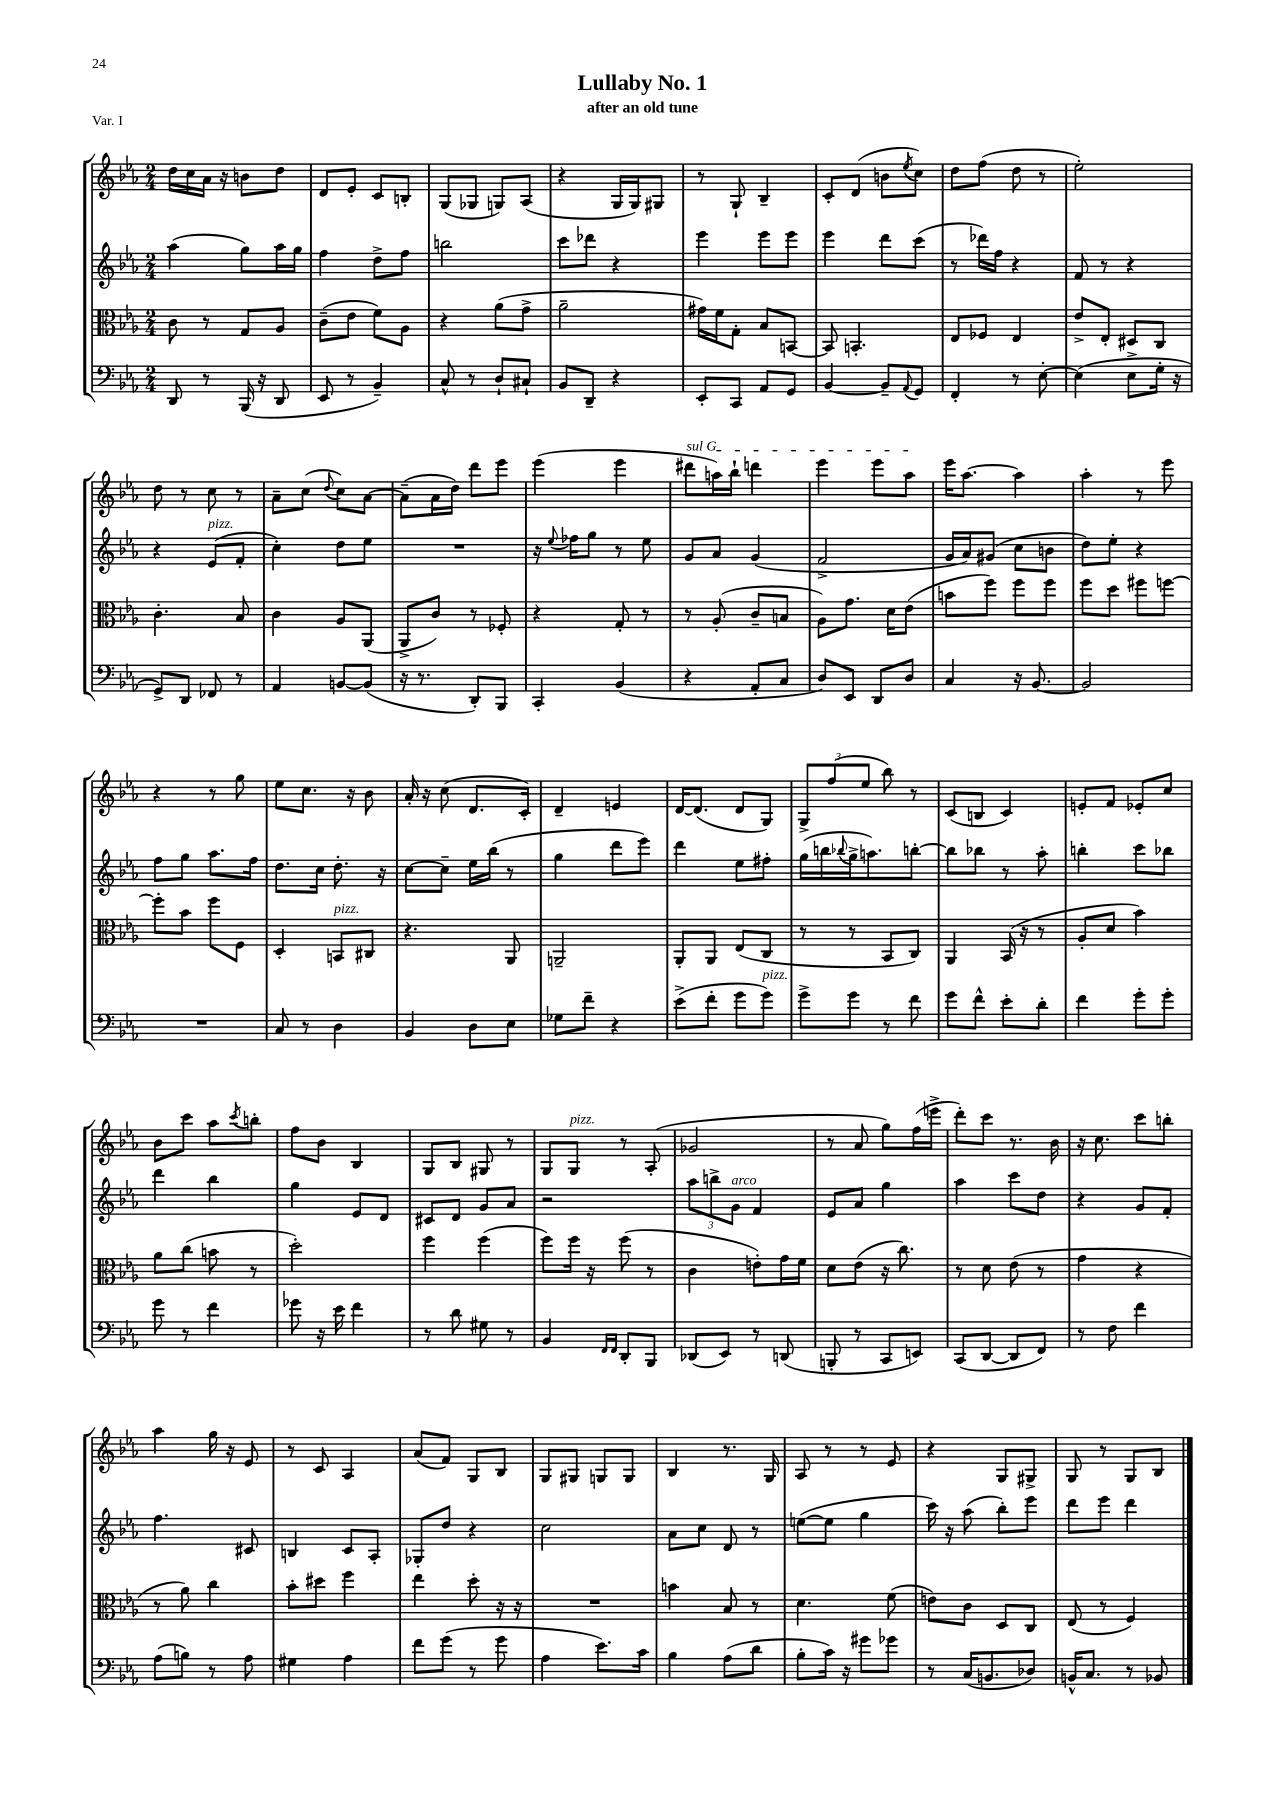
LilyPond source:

\header { title = "Lullaby No. 1" subtitle = "after an old tune" piece = "Var. I" }
<<
\new StaffGroup <<
\new Staff = "s0" {
    \clef treble \key ees \major \numericTimeSignature \time 2/4
    d''16 c''16 aes'16 r16 b'8 d''8 |
    d'8 ees'8-. c'8 b8-. |
    g8( ges8 g8) aes8( |
    r4 g16 g16) gis8 |
    r8 g8-! bes4-- |
    c'8-. d'8( b'8 \acciaccatura { ees''8 } c''8) |
    d''8 f''8( d''8 r8 |
    ees''2-.) |
    d''8 r8 c''8 r8 |
    aes'8-- c''8( \appoggiatura { d''8 } c''8) aes'8~ |
    aes'8--( aes'16 d''16) d'''8 ees'''8 |
    ees'''4( ees'''4 |
    \once \override TextSpanner.bound-details.left.text = \markup { \italic "sul G" } dis'''8\startTextSpan a''16) bes''16-! d'''4 |
    ees'''4 ees'''8 aes''8\stopTextSpan |
    ees'''16 aes''8.~ aes''4 |
    aes''4-. r8 ees'''8 |
    r4 r8 g''8 |
    ees''8 c''8. r16 bes'8 |
    aes'16-. r16 c''8( d'8. c'16-.) |
    d'4-- e'4 |
    d'16~ d'8.( d'8 g8) |
    \tuplet 3/2 { g8-> f''8( ees''8 } bes''8) r8 |
    c'8( b8 c'4) |
    e'8-. f'8 ees'8-. c''8 |
    bes'8 c'''8 aes''8 \acciaccatura { c'''8 } b''8-. |
    f''8 bes'8 bes4 |
    g8 bes8 gis8 r8 |
    g8 g8^\markup { \italic "pizz." } r8 aes8-.( |
    ges'2 |
    r8 aes'8 g''8) f''16( e'''16-> |
    d'''8-.) c'''8 r8. bes'16 |
    r16 c''8. c'''8 b''8-. |
    aes''4 g''16 r16 ees'8 |
    r8 c'8 aes4 |
    aes'8( f'8) g8 bes8 |
    g8 gis8 g8 g8 |
    bes4 r8. g16 |
    aes8 r8 r8 ees'8 |
    r4 g8 gis8-> |
    g8 r8 g8 bes8 \bar "|." |
}
\new Staff = "s1" {
    \clef treble \key ees \major \numericTimeSignature \time 2/4
    aes''4( g''8) aes''16 g''16 |
    f''4 d''8-> f''8 |
    b''2 |
    c'''8 des'''8 r4 |
    ees'''4 ees'''8 ees'''8 |
    ees'''4 d'''8 c'''8( |
    r8 des'''16) f''16 r4 |
    f'8 r8 r4 |
    r4 ees'8^\markup { \italic "pizz." }( f'8-. |
    c''4-.) d''8 ees''8 |
    R2 |
    r16 \appoggiatura { ees''8 } fes''16 g''8 r8 ees''8 |
    g'8 aes'8 g'4( |
    f'2-> |
    g'16 aes'16) gis'8( c''8 b'8 |
    d''8) ees''8-. r4 |
    f''8 g''8 aes''8. f''16 |
    d''8. c''16 d''8.-. r16 |
    c''8~ c''8-- ees''16 bes''16( r8 |
    g''4 d'''8 ees'''8) |
    d'''4 ees''8 fis''8-. |
    g''16( b''16 \appoggiatura { bes''8 } g''16-> a''8.) b''8~-. |
    b''8 bes''8 r8 aes''8-. |
    b''4-. c'''8 bes''8 |
    d'''4 bes''4 |
    g''4 ees'8 d'8 |
    cis'8 d'8 g'8 aes'8 |
    r2 |
    \tuplet 3/2 { aes''8 b''8-> g'8^\markup { \italic "arco" } } f'4 |
    ees'8 aes'8 g''4 |
    aes''4 c'''8 d''8 |
    r4 g'8 f'8-. |
    f''4. cis'8 |
    b4 c'8 aes8-. |
    ges8-. d''8 r4 |
    c''2 |
    aes'8 c''8 d'8 r8 |
    e''8~( e''8 g''4 |
    c'''16) r16 aes''8( bes''8-.) ees'''8 |
    d'''8 ees'''8 d'''4 \bar "|." |
}
\new Staff = "s2" {
    \clef alto \key ees \major \numericTimeSignature \time 2/4
    c'8 r8 g8 aes8 |
    c'8--( ees'8 f'8) aes8 |
    r4 aes'8( g'8-> |
    aes'2-- |
    gis'16) f'16 g8-. bes8 b,8~ |
    b,8 b,4.-. |
    ees8 fes8 ees4 |
    ees'8-> ees8-. dis8 c8 |
    c'4.-. bes8 |
    c'4 aes8 aes,8( |
    aes,8-> c'8) r8 fes8-. |
    r4 g8-. r8 |
    r8 aes8-.( c'8-- b8 |
    aes8) g'8. d'16 ees'8( |
    b'8 f''8) f''8 f''8 |
    f''8 d''8 fis''8 f''8~ |
    f''8-. bes'8 f''8 f8 |
    d4-. b,8^\markup { \italic "pizz." } cis8 |
    r4. aes,8 |
    a,2-- |
    aes,8-. aes,8 ees8( c8 |
    r8 r8 bes,8 c8) |
    aes,4 bes,16( r16 r8 |
    aes8-. d'8 bes'4) |
    aes'8 c''8( b'8 r8 |
    d''2-.) |
    f''4 f''4( |
    f''8) f''16 r16 f''8( r8 |
    c'4 e'8-.) g'16 f'16 |
    d'8 ees'8( r16 c''8.) |
    r8 d'8 ees'8( r8 |
    g'4 r4 |
    r8 aes'8) c''4 |
    bes'8-. dis''8 f''4 |
    ees''4 d''8-. r16 r16 |
    R2 |
    b'4 bes8 r8 |
    d'4. f'8( |
    e'8) c'8 d8 c8 |
    ees8( r8 f4) \bar "|." |
}
\new Staff = "s3" {
    \clef bass \key ees \major \numericTimeSignature \time 2/4
    d,8 r8 bes,,16( r16 d,8 |
    ees,8 r8 bes,4--) |
    c8-^ r8 d8-! cis8-! |
    bes,8 d,8-- r4 |
    ees,8-. c,8 aes,8 g,8 |
    bes,4~ bes,8-- \appoggiatura { aes,8 } g,8 |
    f,4-. r8 ees8~-. |
    ees4( ees8-> g16-. r16 |
    g,8->) d,8 fes,8 r8 |
    aes,4 b,8~ b,8( |
    r16 r8. d,8-.) bes,,8 |
    c,4-. bes,4( |
    r4 aes,8-. c8 |
    d8) ees,8 d,8 d8 |
    c4 r16 bes,8.~ |
    bes,2 |
    R2 |
    c8 r8 d4 |
    bes,4 d8 ees8 |
    ges8 f'8-- r4 |
    ees'8->( f'8-. g'8 g'8^\markup { \italic "pizz." }) |
    g'8-> g'8 r8 f'8 |
    g'8 f'8-^ ees'8-. d'8-. |
    f'4 g'8-. g'8-. |
    g'8 r8 f'4 |
    ges'8 r16 ees'16 f'4 |
    r8 d'8 gis8 r8 |
    bes,4 \grace { f,16 f,16 } d,8-. bes,,8 |
    des,8( ees,8) r8 d,8( |
    b,,8-. r8 c,8 e,8) |
    c,8( d,8~ d,8 f,8) |
    r8 f8 f'4 |
    aes8( b8) r8 aes8 |
    gis4 aes4 |
    f'8 g'8( r8 g'8 |
    aes4 ees'8.) c'16 |
    bes4 aes8( d'8 |
    bes8-. c'16) r16 gis'8 ges'8 |
    r8 c16( b,8. des8) |
    b,16-^ c8. r8 bes,8 \bar "|." |
}
>>
>>
\layout { \context { \Score \remove "Bar_number_engraver" } }
